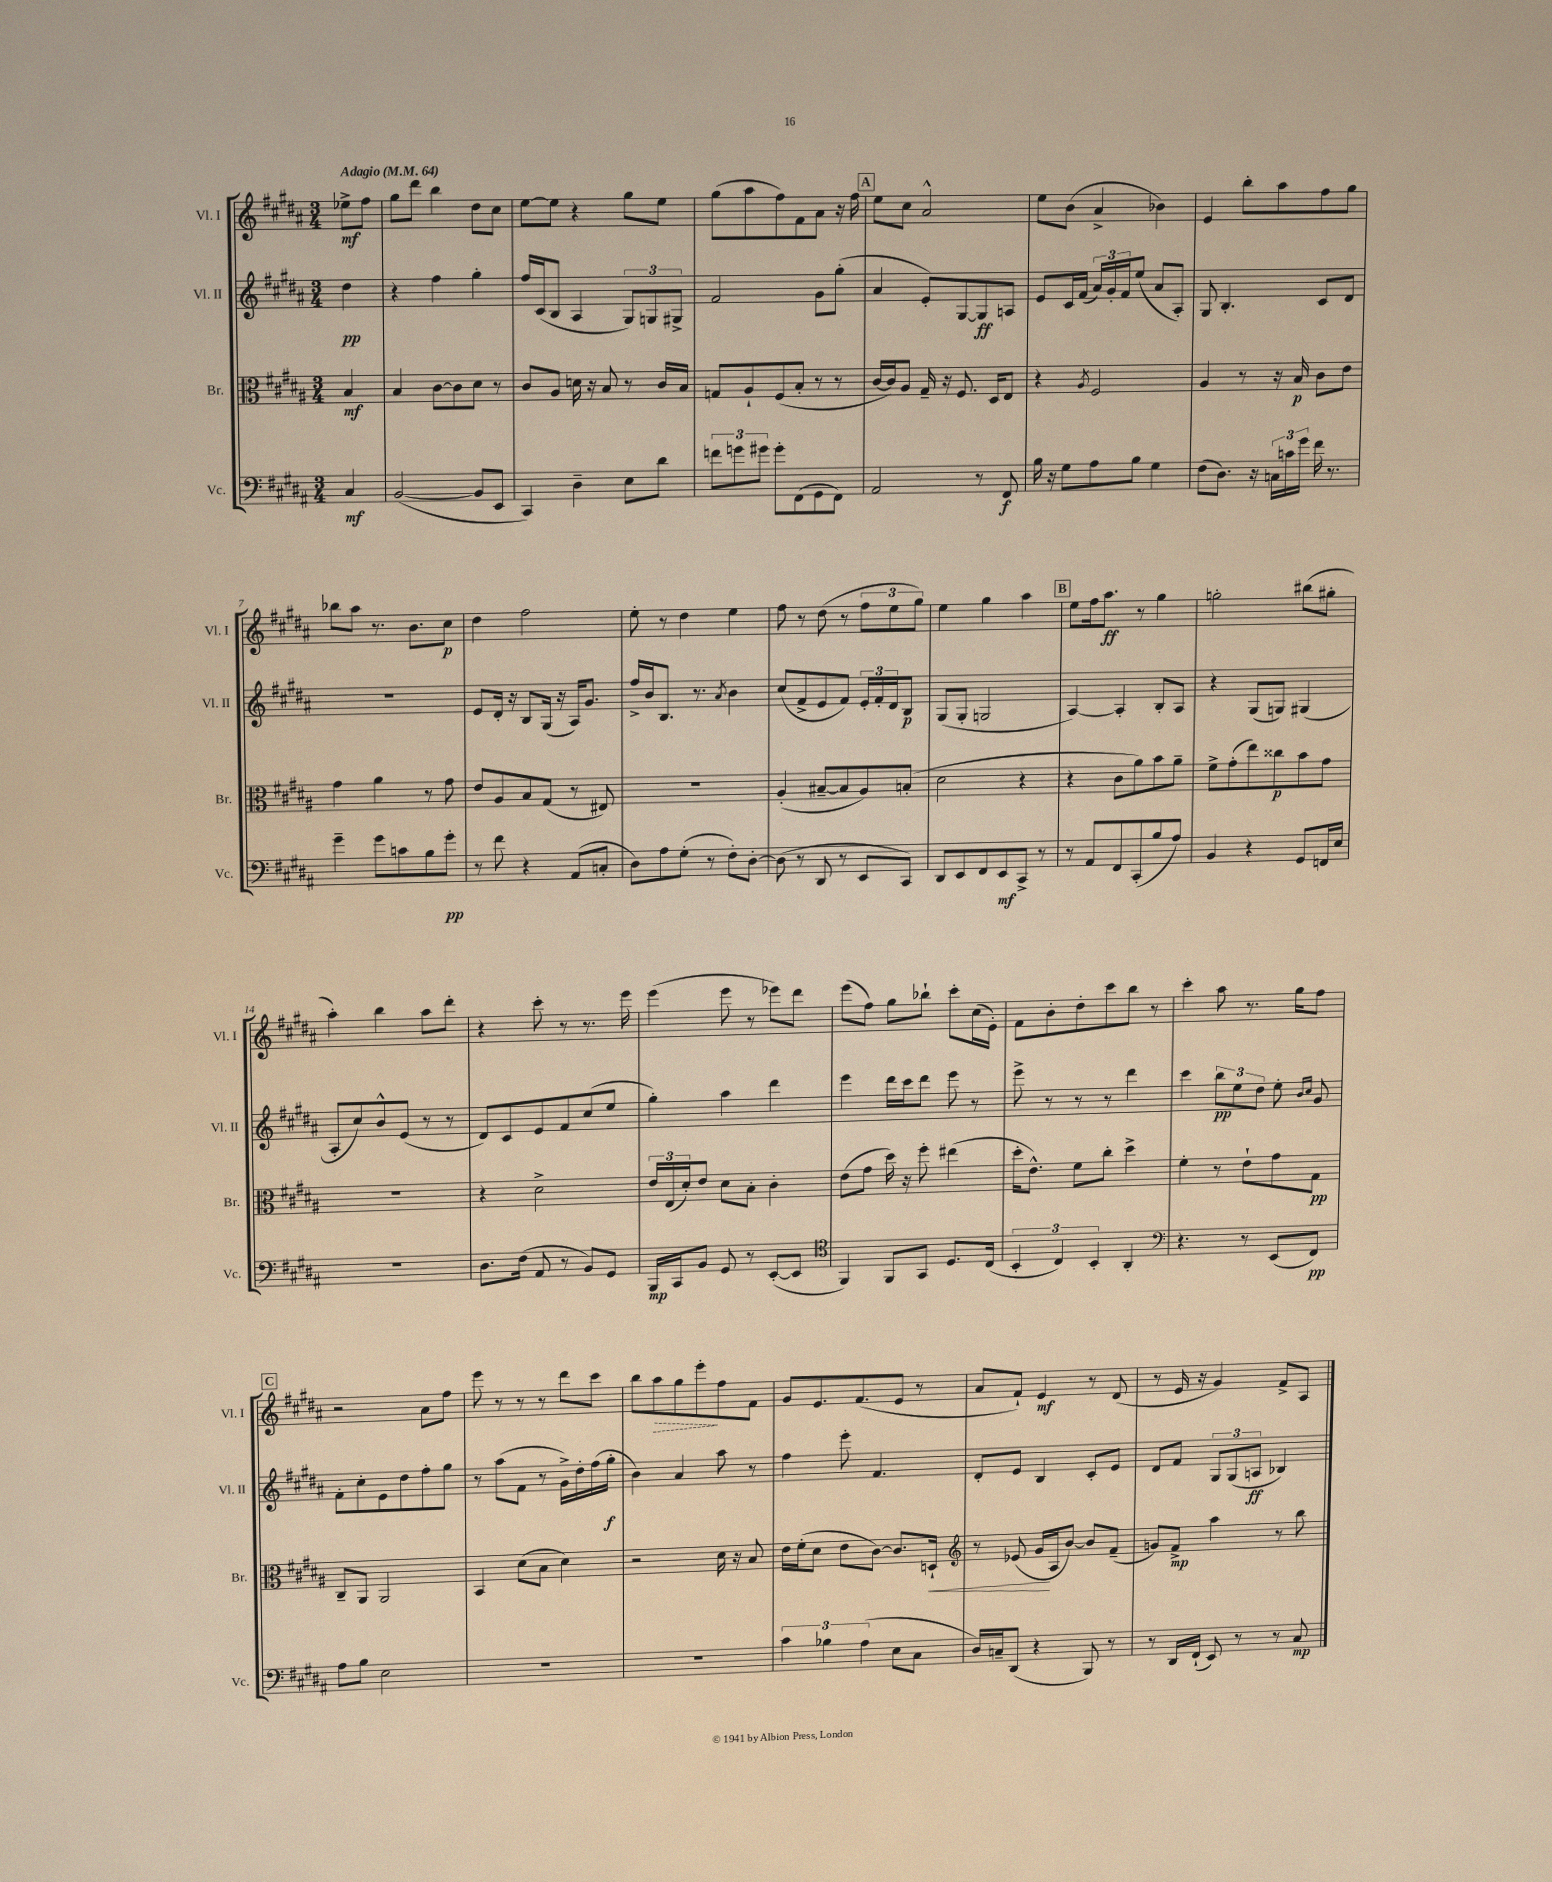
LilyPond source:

<<
\new StaffGroup <<
\new Staff = "s0" \with { instrumentName = "Vl. I" shortInstrumentName = "Vl. I" } {
    \clef treble \key b \major \numericTimeSignature \time 3/4 \partial 4 \tempo "Adagio" 4 = 64
    ees''8->\mf fis''8 |
    gis''8 dis'''8 b''4 dis''8 cis''8 |
    e''8~ e''8 r4 gis''8 e''8 |
    gis''8( ais''8 fis''8) fis'8 ais'8 r16 fis''16 |
    \mark \markup { \box "A" } e''8 cis''8 ais'2-^ |
    e''8 b'8( ais'4-> bes'4) |
    e'4 b''8-. ais''8 fis''8 gis''8 |
    bes''8 ais''8 r8. b'8. cis''8\p |
    dis''4 fis''2 |
    e''8-. r8 dis''4 e''4 |
    fis''8 r8 dis''8( r8 \tuplet 3/2 { fis''8 e''8 gis''8) } |
    e''4 gis''4 ais''4 |
    \mark \markup { \box "B" } e''8 fis''16 ais''8.\ff r8 gis''4 |
    g''2-. bis''8( gis''8-. |
    ais''4-.) b''4 ais''8 dis'''8-. |
    r4 cis'''8-. r8 r8. e'''16 |
    e'''4( e'''8 r8 ees'''8) dis'''8 |
    e'''8( fis''8) gis''8 bes''8-! cis'''8-. cis''16( e'16-.) |
    fis'8 b'8-. dis''8-. cis'''8 b''8 r8 |
    cis'''4-. ais''8 r8. gis''16 fis''8 |
    \mark \markup { \box "C" } r2 ais'8 fis''8 |
    e'''8 r8 r8 r8 dis'''8 cis'''8 |
    b''8 \once \override Hairpin.style = #'dashed-line ais''8\> gis''8 e'''8-.\! fis''8 fis'8 |
    gis'8 e'8. fis'8.( e'8 r8 |
    ais'8 fis'8-!) e'4\mf r8 dis'8( |
    r8 e'16 r16 gis'4) fis'8-> ais8 \bar "|." |
}
\new Staff = "s1" \with { instrumentName = "Vl. II" shortInstrumentName = "Vl. II" } {
    \clef treble \key b \major \numericTimeSignature \time 3/4 \partial 4
    dis''4\pp |
    r4 fis''4 gis''4-. |
    fis''16 cis'16( b8 ais4 \tuplet 3/2 { gis8) g8 gis8-> } |
    fis'2 gis'8 gis''8-.( |
    \mark \markup { \box "A" } ais'4 e'8-.) gis8~ gis8\ff a8 |
    e'8 cis'16 fis'16( \tuplet 3/2 { ais'16) gis'16-. fis'16 } e''8( ais'8 ais8-.) |
    gis8 b4.-. cis'8 dis'8 |
    R2. |
    e'8 dis'16-. r16 b8 gis16( r16 ais16) gis'8. |
    fis''16-> b'16 b8. r8. \acciaccatura { ais'8 } b'4 |
    cis''8( fis'8-> e'8 fis'8) \tuplet 3/2 { e'16-. fis'16-. dis'16 } b8\p |
    gis8( gis8-. g2 |
    \mark \markup { \box "B" } ais4~) ais4-. b8-. ais8 |
    r4 gis8( g8) gis4( |
    ais8-. cis''8) b'8-^ e'8( r8 r8 |
    dis'8) cis'8 e'8 fis'8 cis''8( e''8 |
    gis''4-.) ais''4 dis'''4 |
    e'''4 dis'''16 cis'''16 dis'''8 e'''8 r8 |
    e'''8-> r8 r8 r8 dis'''4 |
    cis'''4 \tuplet 3/2 { b''8\pp e''8 dis''8 } e''8-. \grace { b'16 cis''16 } gis'8 |
    \mark \markup { \box "C" } fis'8-. cis''8-. e'8 dis''8 fis''8-. gis''8 |
    r8 ais''8( fis'8 r8 gis'16->) dis''16-. fis''16( gis''16-.\f |
    b'4) ais'4 ais''8 r8 |
    fis''4 e'''8-. fis'4. |
    dis'8-. e'8 b4 cis'8-. e'8 |
    dis'8 fis'8 \tuplet 3/2 { gis8 gis8( a8\ff } bes4) \bar "|." |
}
\new Staff = "s2" \with { instrumentName = "Br." shortInstrumentName = "Br." } {
    \clef alto \key b \major \numericTimeSignature \time 3/4 \partial 4
    b4\mf |
    b4 cis'8~ cis'8 dis'8 r8 |
    cis'8 ais8 d'16 r16 b8 r8 cis'16 b16 |
    g8 ais8-! fis8( b8-. r8 r8 |
    \mark \markup { \box "A" } cis'16~ cis'16) ais8 gis16-- r16 fis8. dis16 e8 |
    r4 \acciaccatura { ais8 } fis2 |
    ais4 r8 r16 b16\p cis'8 e'8 |
    gis'4 ais'4 r8 gis'8 |
    e'8 ais8 b8 gis8( r8 eis8) |
    R2. |
    ais4-.( bis8~-- bis8 ais8) b8-.( |
    dis'2 r4 |
    \mark \markup { \box "B" } r4 cis'8 ais'8) b'8 ais'8-- |
    fis'8-> gis'8-.( e''8) cisis''8\p b'8 gis'8 |
    R2. |
    r4 dis'2-> |
    \tuplet 3/2 { e'16 e16( dis'16-.) } e'8 dis'8 b8-. cis'4-. |
    e'8( gis'8 dis''16) r16 fis''8-. eis''4( |
    dis''16-. e'8.-^) fis'8 cis''8-. dis''4-> |
    fis'4-. r8 e'8-! gis'8 gis8\pp |
    \mark \markup { \box "C" } cis8-- ais,8 ais,2 |
    b,4 dis'8( b8 dis'4) |
    r2 dis'16 r16 b8 |
    e'16 fis'16-.( dis'8 e'8 cis'8~) cis'8. d16-!\< |
    \clef treble r8 ees'8( gis'16\! ais16 b'8~) b'8 fis'8--( |
    g'8) fis'8->\mp ais''4 r8 b''8 \bar "|." |
}
\new Staff = "s3" \with { instrumentName = "Vc." shortInstrumentName = "Vc." } {
    \clef bass \key b \major \numericTimeSignature \time 3/4 \partial 4
    cis4\mf |
    b,2~( b,8 e,8 |
    cis,4) dis4-- e8 dis'8 |
    \tuplet 3/2 { f'8 g'8 gis'8 } gis'8-. fis,8( gis,8 fis,8) |
    \mark \markup { \box "A" } ais,2 r8 fis,8\f |
    b16 r16 gis8 ais8 b8 gis4 |
    fis8( dis8.) r16 \tuplet 3/2 { c16 c'16 gis'16 } fis'16 r8. |
    gis'4-- gis'8 c'8 b8 gis'8-.\pp |
    r8 fis'8 r4 ais,8( c8-. |
    dis8) ais8 gis8-.( r8 fis8-.) dis8~-. |
    dis8( r8 dis,8 r8 e,8 cis,8) |
    dis,8 e,8 fis,8 e,8\mf cis,8-> r8 |
    \mark \markup { \box "B" } r8 ais,8 fis,8 cis,8-.( b8 ais8) |
    b,4 r4 gis,8 f,16 e16 |
    R2. |
    dis8. fis16( ais,8 r8 b,8) gis,8 |
    b,,16\mp cis,16 b,8 gis,8 r8 e,8~-.( e,8 |
    \clef tenor fis,4) fis,8 gis,8 dis8. cis16( |
    \tuplet 3/2 { b,4-. cis4) b,4-. } ais,4-. |
    \clef bass r4. r8 e,8( fis,8\pp) |
    \mark \markup { \box "C" } ais8 b8 e2 |
    R2. |
    R2. |
    \tuplet 3/2 { cis'4 bes4 ais4( } e8 cis8 |
    dis16) c16-- dis,8( r4 b,,8) r8 |
    r8 dis,16 fis,16-!( e,8) r8 r8 cis8\mp \bar "|." |
}
>>
>>
